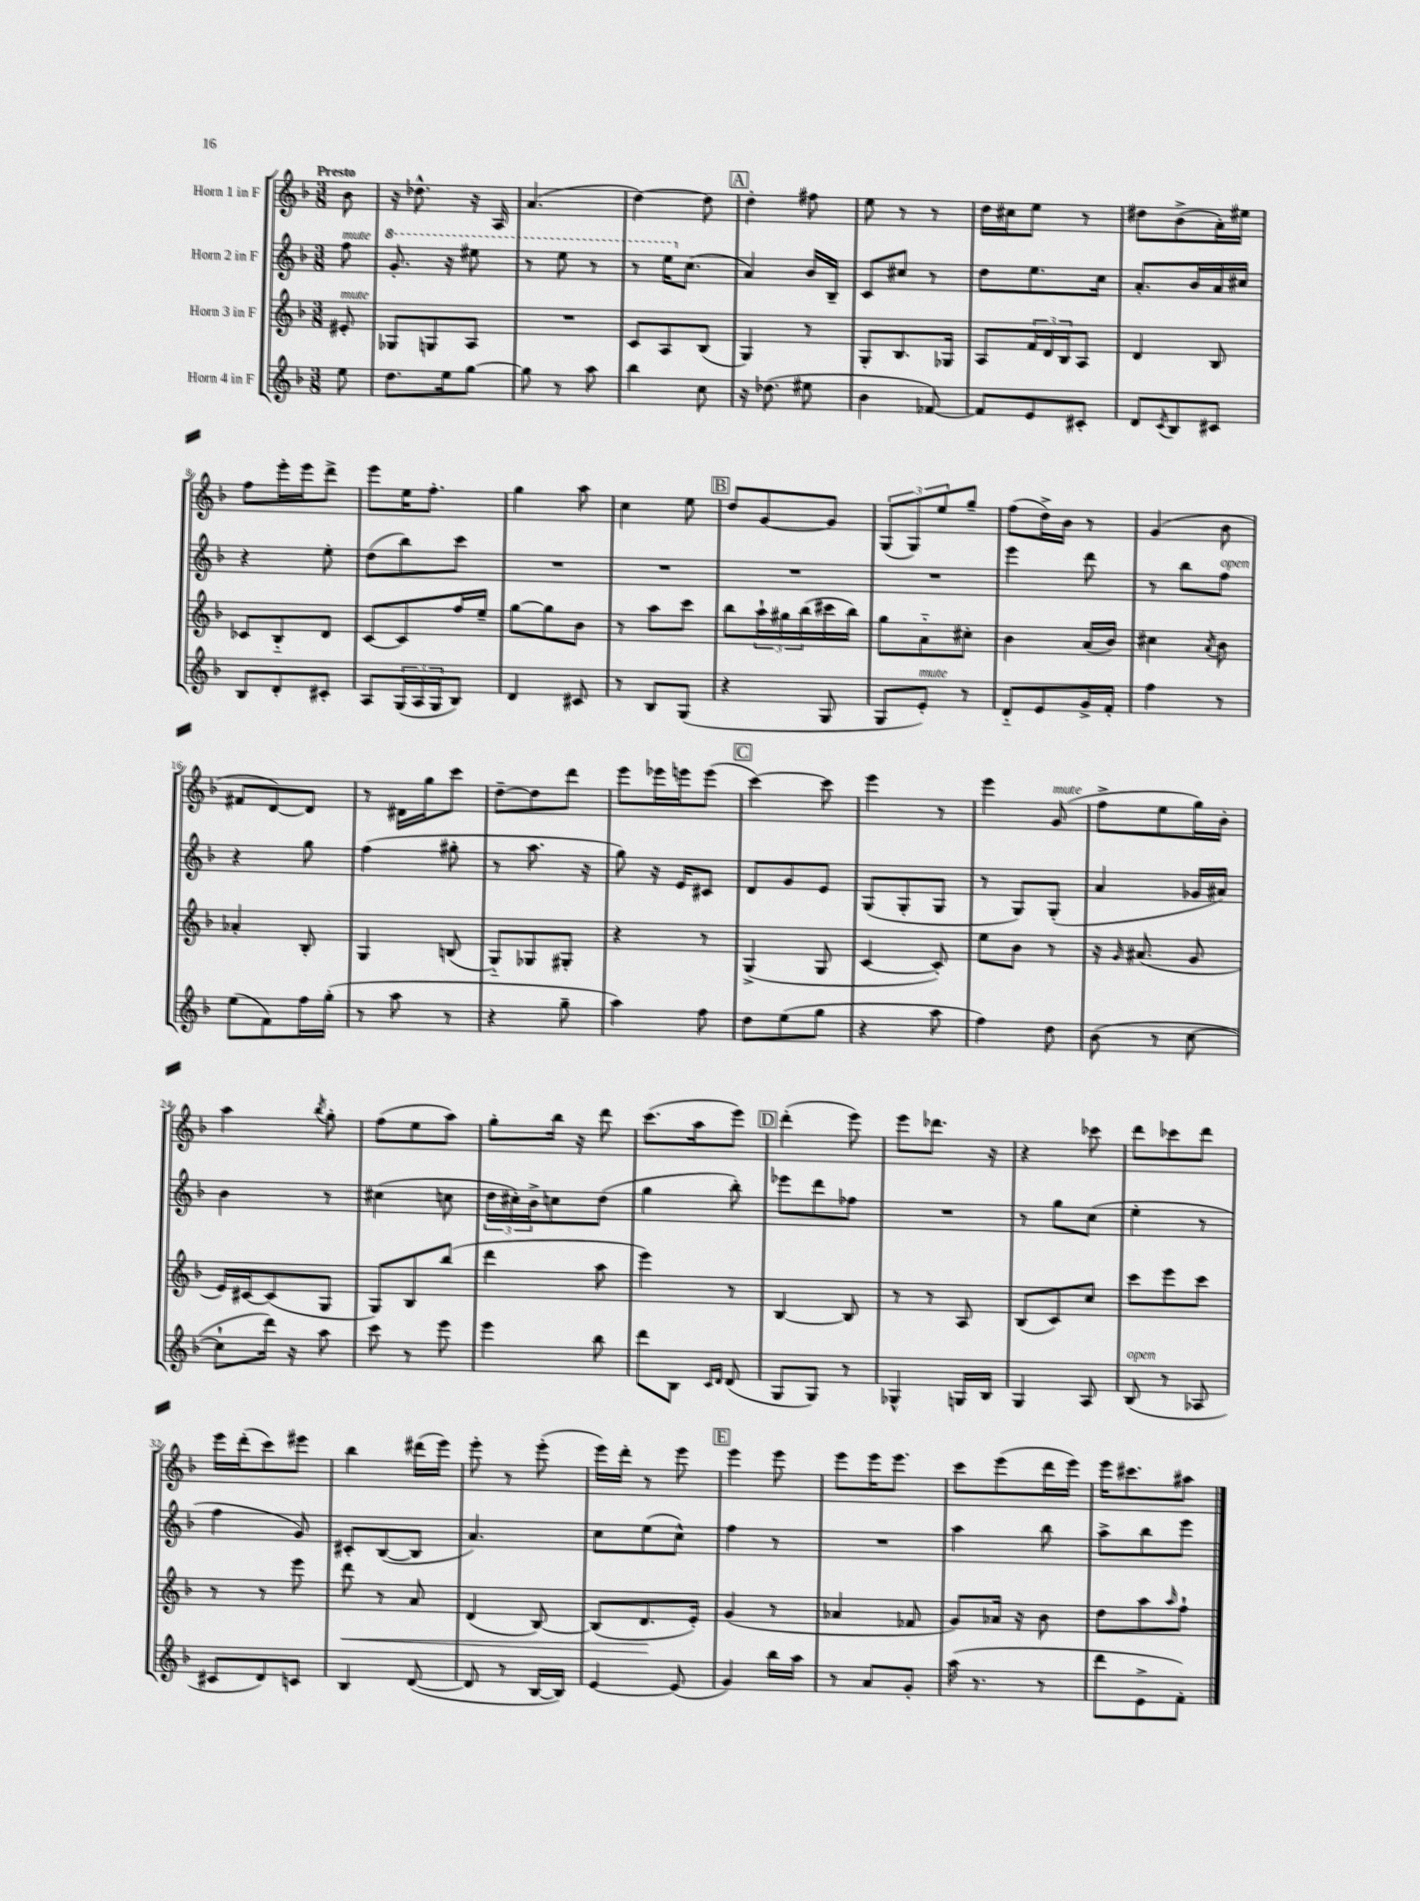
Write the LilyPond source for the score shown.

<<
\new StaffGroup <<
\new Staff = "s0" \with { instrumentName = "Horn 1 in F" } {
    \clef treble \key f \major \numericTimeSignature \time 3/8 \partial 8 \tempo "Presto"
    bes'8 |
    r16 des''8.-^ r16 a16 |
    a'4.( |
    d''4~) d''8 |
    \mark \markup { \box "A" } d''4-. fis''8 |
    e''8 r8 r8 |
    d''16 cis''16 e''8 r8 |
    dis''8 bes'8->( a'16-.) eis''16 |
    f''8 e'''16-. e'''16 d'''8-> |
    e'''8 e''16 f''8.-. |
    g''4 a''8 |
    c''4 e''8 |
    \mark \markup { \box "B" } d''8 g'8~ g'8 |
    \tuplet 3/2 { g8( g8) e''8 } g''8-- |
    f''8( d''16->) bes'16 r8 |
    g'4( bes'8 |
    fis'8 d'8~) d'8 |
    r8 dis'16 g''16 c'''8 |
    d''8~-- d''8 d'''8 |
    e'''8 ees'''16 e'''16 e'''8( |
    \mark \markup { \box "C" } c'''4~) c'''8 |
    e'''4 r8 |
    e'''4 g'8^\markup { \italic "mute" }( |
    f''8-> e''8 g''16) bes'16-. |
    a''4 \acciaccatura { bes''8 } g''8-. |
    f''8( e''8 a''8) |
    g''8-. bes''16 r16 d'''8 |
    c'''8.( a''16 e'''8) |
    \mark \markup { \box "D" } d'''4-.( e'''8) |
    e'''8 des'''8. r16 |
    r4 ces'''8 |
    d'''8 ces'''8 d'''8 |
    e'''16 d'''16-.( c'''8) eis'''8 |
    bes''4 dis'''16( e'''16) |
    e'''8-. r8 e'''8-.( |
    e'''16) d'''16-. r8 e'''8 |
    \mark \markup { \box "E" } e'''4 e'''8 |
    e'''8 e'''16 e'''8. |
    c'''8 e'''8( d'''16 e'''16) |
    e'''16 cis'''8. ais''8 \bar "|." |
}
\new Staff = "s1" \with { instrumentName = "Horn 2 in F" } {
    \clef treble \key f \major \numericTimeSignature \time 3/8 \partial 8
    f''8^\markup { \italic "mute" } |
    \ottava #1 g''8.-. r16 eis'''8 |
    r8 e'''8 r8 |
    r8 e'''16 \ottava #0 c''8.( |
    \mark \markup { \box "A" } a'4) bes'16 bes16-- |
    c'8 cis''8 r8 |
    d''8 e''8. c''16 |
    a'8.-. bes'16 a'16 cis''16 |
    r4 e''8-. |
    d''8( bes''8) c'''8 |
    R4. |
    R4. |
    \mark \markup { \box "B" } R4. |
    R4. |
    e'''4 d'''8 |
    r8 bes''8 f''8^\markup { \italic "open" } |
    r4 g''8 |
    f''4( gis''8-. |
    r8 a''8. r16 |
    g''8) r16 e'16 cis'8 |
    \mark \markup { \box "C" } d'8 g'8 e'8 |
    g8( g8-. g8 |
    r8 g8) g8-.( |
    a'4 ges'16 ais'16) |
    bes'4 r8 |
    cis''4( c''8 |
    \tuplet 3/2 { d''16 cis''16-.) bes'16-> } c''8 d''8( |
    g''4 bes''8-.) |
    \mark \markup { \box "D" } ees'''8 d'''8 fes''8 |
    R4. |
    r8 g''8 c''8( |
    e''4-. r8 |
    f''4 g'8) |
    cis'8-. bes8~( bes8 |
    a'4.) |
    c''8 e''8( c''8-^) |
    \mark \markup { \box "E" } f''4 r8 |
    R4. |
    a''4 bes''8 |
    a''8-> bes''8 e'''8 \bar "|." |
}
\new Staff = "s2" \with { instrumentName = "Horn 3 in F" } {
    \clef treble \key f \major \numericTimeSignature \time 3/8 \partial 8
    eis'8-.^\markup { \italic "mute" } |
    ges8 g8 a8 |
    R4. |
    c'8 a8 bes8( |
    \mark \markup { \box "A" } g4) r8 |
    g8-. bes8. ges16 |
    a8 \tuplet 3/2 { f'16 d'16 bes16 } a8 |
    d'4 bes8 |
    ces'8 bes8-_ d'8 |
    c'8~ c'8 f''16 e''16-- |
    g''8~ g''8 bes'8 |
    r8 a''8 c'''8 |
    \mark \markup { \box "B" } bes''8 \tuplet 3/2 { a''16-! gis''16 bes''16( } cis'''16 bes''16) |
    g''8 a'8-_ cis''8-. |
    bes'4 a'16( bes'16) |
    cis''4 \acciaccatura { a'8 } bes'8 |
    aes'4-. bes8-. |
    g4 b8( |
    g8-_) ges8 gis8-. |
    r4 r8 |
    \mark \markup { \box "C" } g4->( g8 |
    c'4~ c'8-.) |
    e''8 bes'8 r8 |
    r16 \grace { g'16 } ais'8.( g'8 |
    e'16) cis'16~ cis'8( g8 |
    g8) bes8 bes''8( |
    d'''4 a''8 |
    e'''4) r8 |
    \mark \markup { \box "D" } bes4~ bes8 |
    r8 r8 a8 |
    bes8( c'8) c''8 |
    c'''8 e'''8 c'''8 |
    r8 r8 e'''8 |
    d'''8\< r8 a'8 |
    d'4( bes8~) |
    bes8( d'8.\! e'16-.) |
    \mark \markup { \box "E" } g'4( r8 |
    aes'4 fes'8 |
    g'8) aes'16 r16 bes'8 |
    d''8 a''8 \grace { a''16 } f''8-! \bar "|." |
}
\new Staff = "s3" \with { instrumentName = "Horn 4 in F" } {
    \clef treble \key f \major \numericTimeSignature \time 3/8 \partial 8
    e''8 |
    d''8. e''16 g''8~ |
    g''8 r8 a''8 |
    bes''4 c''8 |
    \mark \markup { \box "A" } r16 des''8.( eis''8 |
    bes'4 fes'8~) |
    fes'8 e'8 cis'8-. |
    d'8 \acciaccatura { c'8 } bes8 cis'8 |
    bes8 d'8-. cis'8-. |
    a8 \tuplet 3/2 { g16( a16 g16 } bes8) |
    d'4 cis'8 |
    r8 bes8 g8( |
    \mark \markup { \box "B" } r4 g8 |
    g8 e'8-.^\markup { \italic "mute" }) r8 |
    d'8-_ e'8 g'16-> f'16-. |
    f''4 r8 |
    e''8( f'8) f''16 g''16-.( |
    r8 a''8 r8 |
    r4 g''8-- |
    a''4) f''8 |
    \mark \markup { \box "C" } d''8 e''8( g''8 |
    r4 a''8 |
    f''4) d''8 |
    bes'8( r8 c''8~ |
    c''8-! d'''16) r16 a''8 |
    c'''8 r8 e'''8 |
    e'''4 bes''8 |
    d'''8 bes8 \grace { c'16 d'16 } d'8( |
    \mark \markup { \box "D" } g8 g8) r8 |
    ges4-^ g16 bes16 |
    g4 a8 |
    bes8^\markup { \italic "open" }( r8 aes8 |
    cis'8 d'8) c'8 |
    bes4 d'8~( |
    d'8 r8 bes16~ bes16) |
    e'4~ e'8( |
    \mark \markup { \box "E" } g'4) bes''16 a''16 |
    r8 a'8 g'8-. |
    a''16( r8. r8 |
    d'''8 e'8-> f'8-.) \bar "|." |
}
>>
>>
